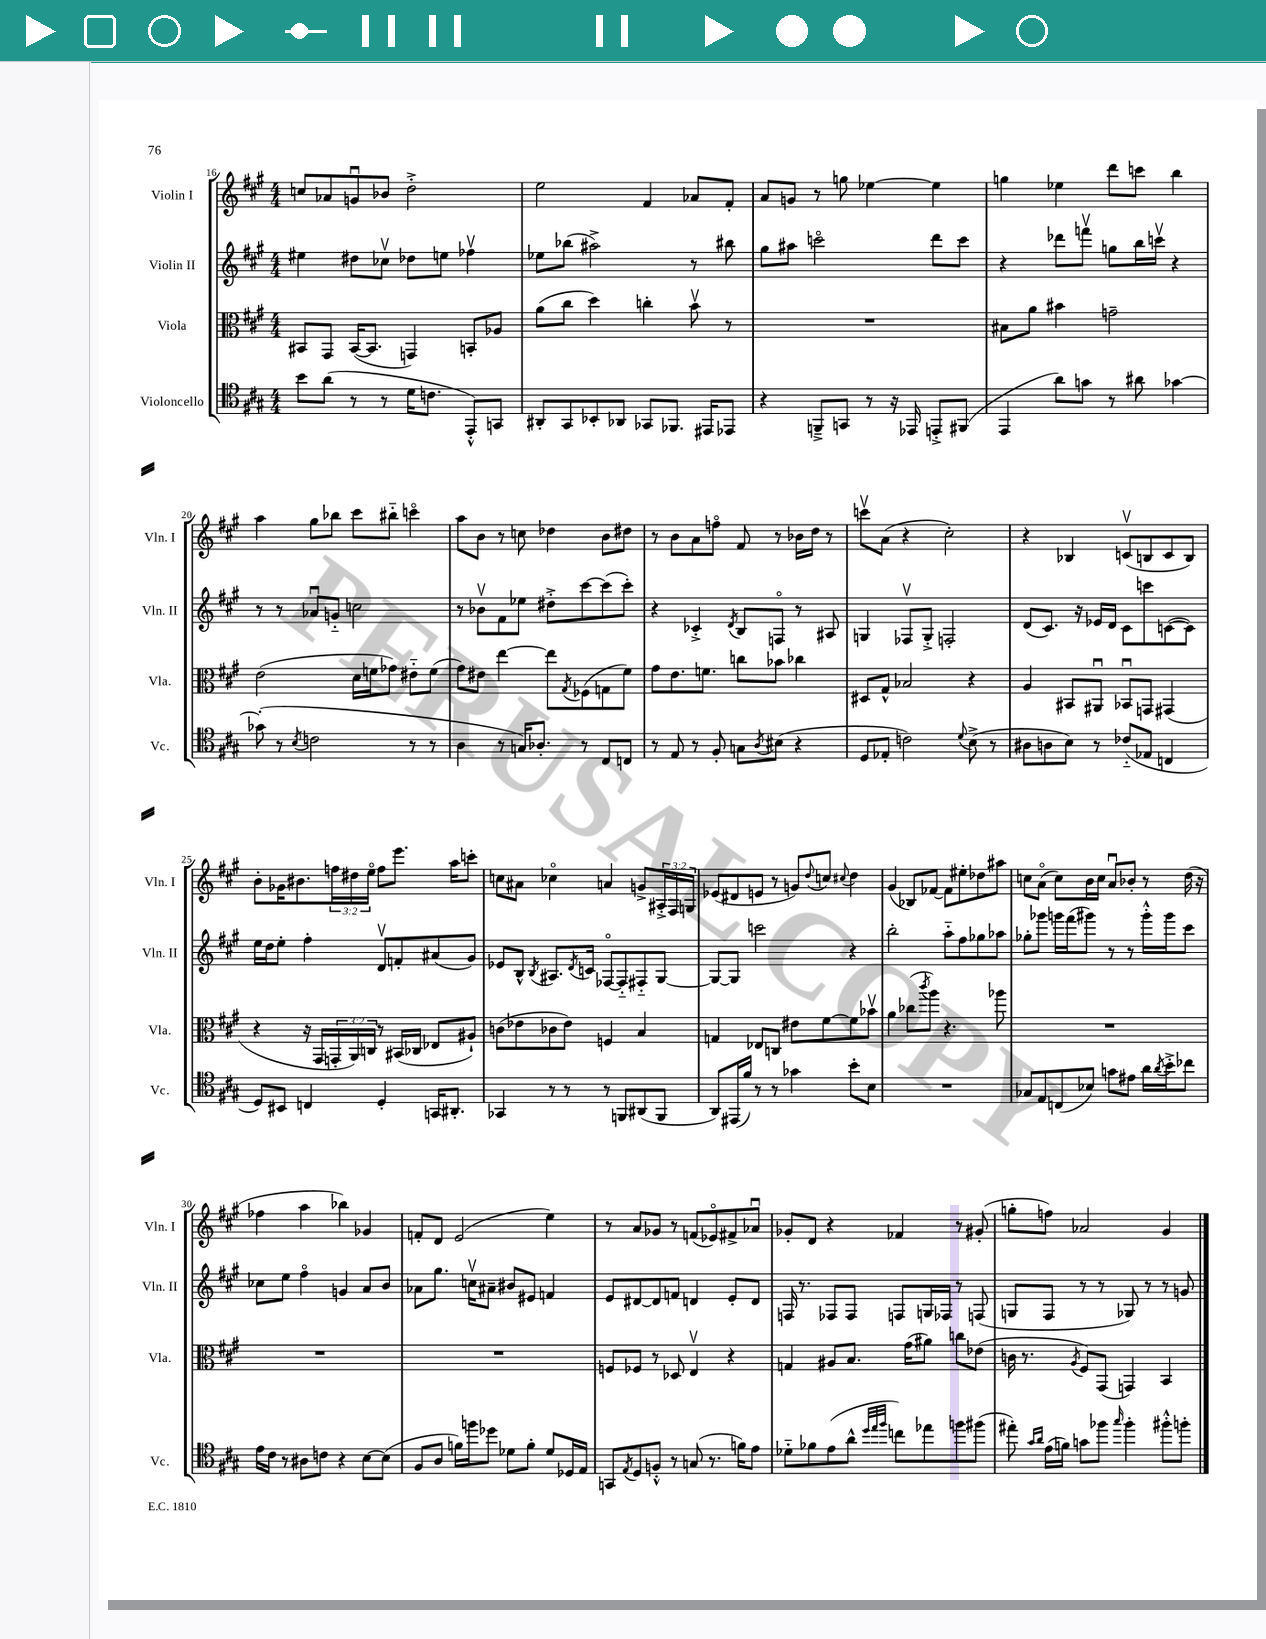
<<
\new StaffGroup <<
\new Staff = "s0" \with { instrumentName = "Violin I" shortInstrumentName = "Vln. I" } {
    \clef treble \key a \major \numericTimeSignature \time 4/4 \override Staff.TupletNumber.text = #tuplet-number::calc-fraction-text
    c''8 aes'8 g'8\downbow bes'8 d''2-.-> |
    e''2 fis'4 aes'8 fis'8-. |
    a'8 g'8 r8 g''8 ees''4~ ees''4 |
    g''4 ees''4 d'''8 c'''8 b''4 |
    a''4 gis''8 bes''8 cis'''8 bis''8-_ c'''4\flageolet |
    a''8 b'8 r8 c''8 des''4 b'8 dis''8 |
    r8 b'8 a'8 f''8\flageolet fis'8 r8 bes'16 d''16 r8 |
    c'''8\upbow a'8( r4 cis''2-.) |
    r4 bes4 c'8\upbow( b8 c'8 b8) |
    b'8-. ges'16 bis'8. \tuplet 3/2 { f''16 dis''16 e''16\flageolet } f''8 e'''8. a''16 c'''8-. |
    c''8 ais'8 ces''4\flageolet a'4 g'8-> \tuplet 3/2 { ais16-.-> fis16 g16 } |
    ees'8( dis'8 e'8 r8 g'8) \appoggiatura { d''8 } c''8 \appoggiatura { cis''8 } d''4 |
    gis'4( bes8) fes'8~ fes'8 eis''8-. des''8 ais''8 |
    c''8 a'8\flageolet( c''8) b'16 c''16 a'8\downbow bes'8-. r8 d''16( r16 |
    fes''4 a''4 bes''4) ges'4 |
    f'8-. d'8 e'2( e''4) |
    r8 a'8 ges'8 r8 f'8( ees'8\flageolet) fis'8-> aes'8\downbow |
    ges'8-. d'8 r4 fes'4 r8 gis'8-.( |
    g''8-. f''8) aes'2 gis'4 \bar "|." |
}
\new Staff = "s1" \with { instrumentName = "Violin II" shortInstrumentName = "Vln. II" } {
    \clef treble \key a \major \numericTimeSignature \time 4/4
    eis''4 dis''8 ces''8\upbow des''8 e''8 fes''4\upbow |
    ees''8 bes''8( ais''2->) r8 bis''8 |
    gis''8 ais''8 c'''2\flageolet d'''8 c'''8 |
    r4 des'''8 f'''8\upbow g''8 b''16 c'''16\upbow r4 |
    r8 r8 aes'8\downbow g'8-_ c''2 |
    r8 bes'8\upbow fis'8 ees''8 dis''8-.-> cis'''8~ cis'''8( cis'''8-.) |
    r4 ces'4-.-> \acciaccatura { d'8 } b8 f8\flageolet r8 ais8 |
    g4 fes8\upbow g8-.-> f2-. |
    d'8( cis'8.) r16 ees'16 d'16 cis'8 c'''8 c'8~( c'8) |
    e''16 d''16 e''8-. fis''4-. d'8\upbow f'8-. ais'8( gis'8) |
    ees'8 b8-^ \acciaccatura { b8 } ais8. \acciaccatura { d'8 } c'16 fes8~\flageolet fes8-_ fis8-_ gis8~ |
    gis8~ gis8 c'''2 r4 |
    b''2-. a''8-_ fis''8 ges''8 aes''8 |
    ges''8-. ges'''8 g'''16 fis'''16( gis'''8) r8 r8 gis'''16-.-^ gis'''16 cis'''8 |
    ces''8 e''8 fis''4\flageolet g'4 a'8 b'8 |
    aes'8 gis''8. c''16\upbow ais'8-- bis'8 eis'8 f'4 |
    e'8 dis'8~ dis'8 f'8 d'4 e'8-. d'8 |
    f16 r8. fes8 fes8 f8 g16 fes16 r8 f8( |
    g8 fis8 r8 r8 ges8) r8 r8 g'8 \bar "|." |
}
\new Staff = "s2" \with { instrumentName = "Viola" shortInstrumentName = "Vla." } {
    \clef alto \key a \major \numericTimeSignature \time 4/4 \override Staff.TupletNumber.text = #tuplet-number::calc-fraction-text
    bis,8 gis,8 bis,16~( bis,8. g,4) b,8-. aes8 |
    a'8( cis''8 d''4) c''4-. b'8\upbow r8 |
    R1 |
    bis8 a'8 bis'4 g'2-- |
    e'2( d'16 f'16 ges'8) eis'8-_ f'8( |
    gis'8) eis'8 e''4~ e''8 \acciaccatura { gis8 } fes8( g8 fis'8) |
    gis'8 e'8. f'8. c''8 bes'8 ces''4 |
    dis8 gis8-^ bes2 r4 |
    a4 bis,8 ais,8\downbow bes,8\downbow g,8 gis,4( |
    r4 r16 gis,16 \tuplet 3/2 { g,16-. a,16) c16 } r8 bis,16( ces16 ees8 ais8-!) |
    c'8( ees'8 ces'8 ees'8) f4 b4 |
    g4 ees8 c8 eis'8 fis'8~ fis'8 bes'8\upbow |
    a'4 ces''8( \acciaccatura { cis'''8 } a''8) r4. aes''8 |
    R1 |
    R1 |
    R1 |
    f8 fes8 r8 des8 e4\upbow r4 |
    g4 ais8 b8. gis'16( ais'8) c''8 ees'8( |
    c'16 r8. \acciaccatura { a8 } fis8) gis,8( g,4) b,4 \bar "|." |
}
\new Staff = "s3" \with { instrumentName = "Violoncello" shortInstrumentName = "Vc." } {
    \clef tenor \key a \major \numericTimeSignature \time 4/4
    b'8 a'8( r8 r8 d'16 c'8. e,8-.-^) g,8 |
    ais,8-. gis,8 bes,8-. aes,8 ges,8 fes,8. eis,16 ees,8 |
    r4 f,8---> g,8 r8 r16 ees,16 e,8-.-> fis,8( |
    e,4 a'8) g'8 r8 ais'8 ges'4~ |
    ges'8-.( r8 \acciaccatura { b8 } c'2 r8 r8 |
    a4 r8 g16) aes8.-. r8 cis8 c8 |
    r8 e8 r8 fis8-. g8 \acciaccatura { a8 } bis8( r4 |
    d8 ees8-. c'2) \appoggiatura { d'8 } b8->( r8 |
    ais8 a8 b8) r8 ces'8-_( ees8 c4 |
    d8) bis,8 c4 d4-. g,16 ais,8.-. |
    ges,4 r8 r8 r8 f,8 ais,8( f,8 |
    a,8) eis,16( fis'16) r8 r8 ges'4 b'8-. b8 |
    R1 |
    ges8 e8 c8( bes8) g'8 eis'8 a'16 \acciaccatura { a'8 } b'16-.-> ces''8 |
    e'16 cis'16 r8 ais8 c'8 r4 b8~ b8( |
    fis8 a8 f'16) f''16 des''8 des'8 f'8-. des'8 des16 e16 |
    g,8 \acciaccatura { e8 } d8 f8-.-^ r8 g8( r8. f'16) e'8 |
    des'8-_ fes'8 e'8( a'8-^ \grace { d''32 e''32 fis''32 } c''8) ees''8 f''8 fis''8( |
    eis''8-.) \grace { gis'16 a'16 } e'16( f'16) g'8 fes''8 \grace { gis''16 } fes''4-. fis''8-.-^ f''8-. \bar "|." |
}
>>
>>
\layout { \context { \Score currentBarNumber = #16 } }
